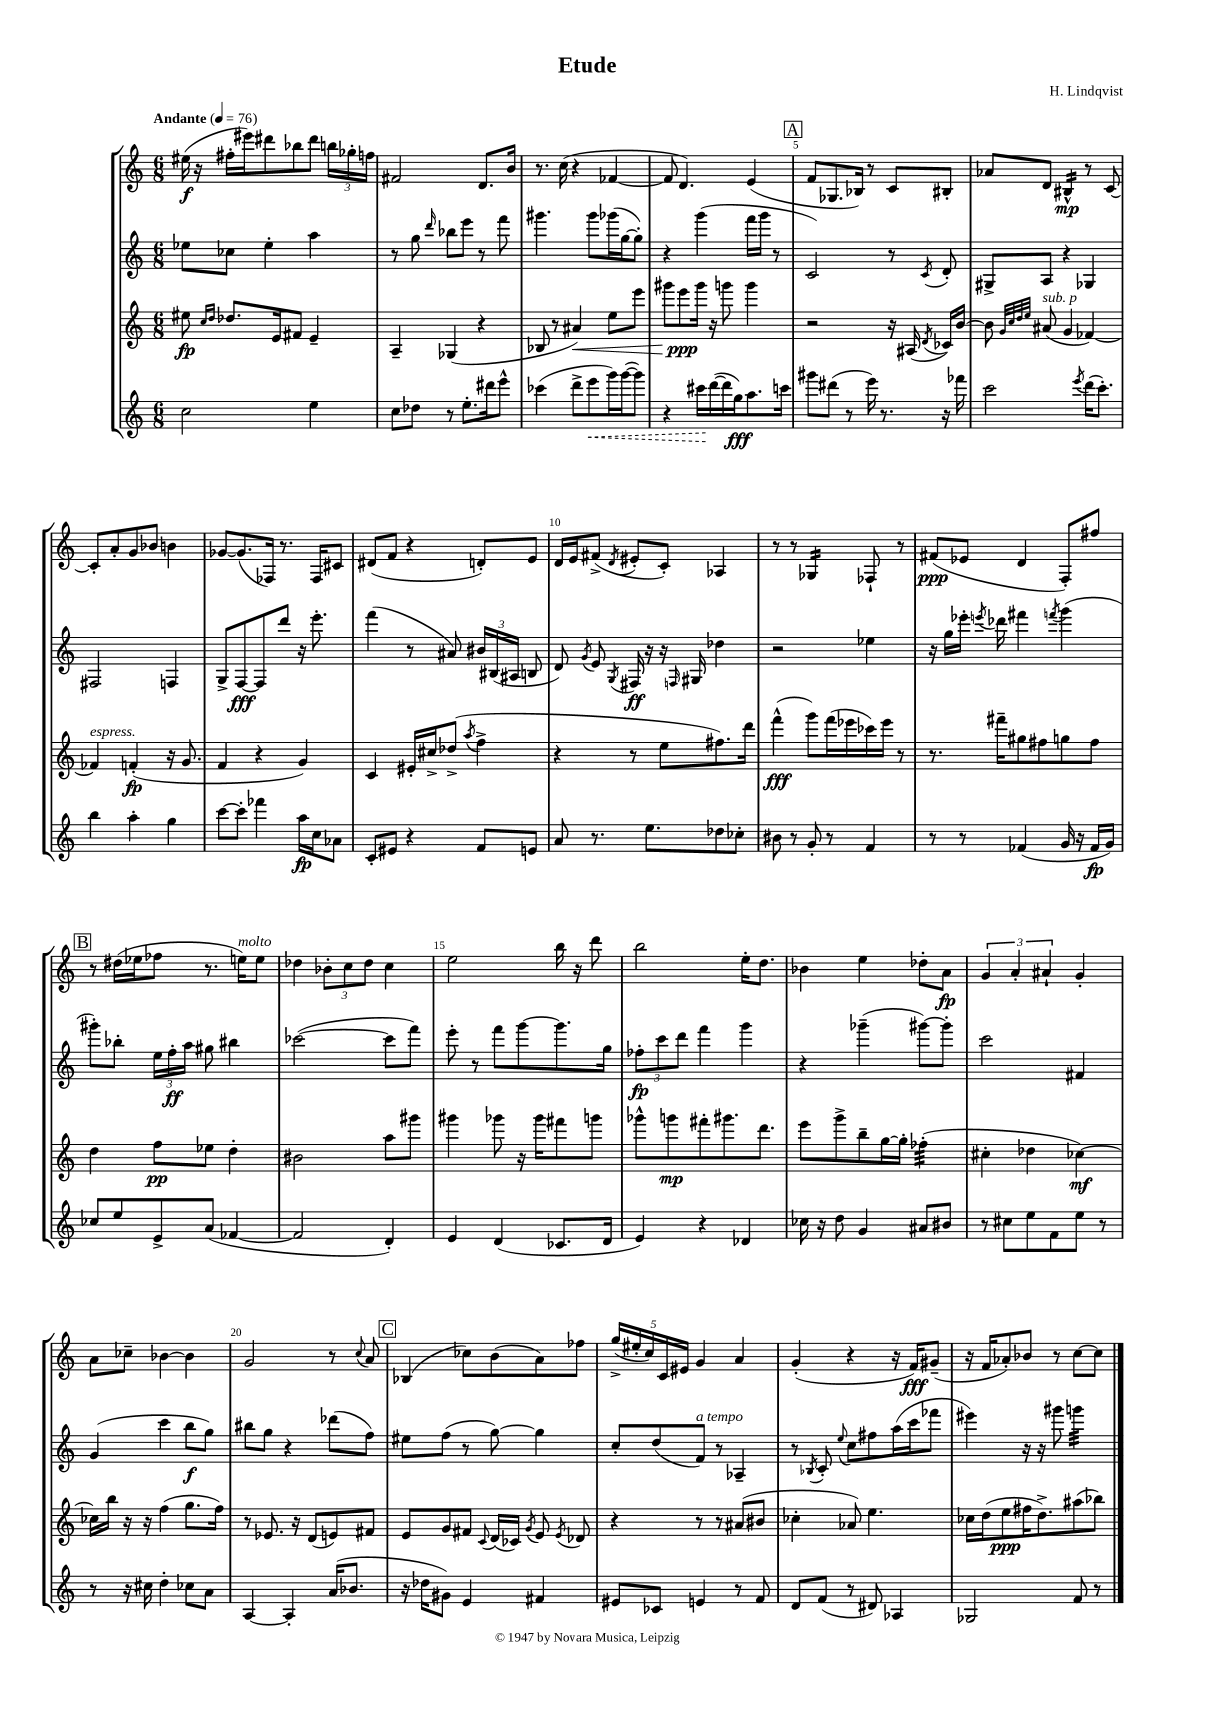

**kern	**kern	**kern	**kern
*staff4	*staff3	*staff2	*staff1
*clefG2	*clefG2	*clefG2	*clefG2
*k[]	*k[]	*k[]	*k[]
*M6/8	*M6/8	*M6/8	*M6/8
*MM76	*MM76	*MM76	*MM76
2cc	8ee#	8ee-	(16ee#
.	.	.	16r
.	16qqcc	.	.
.	16qqdd	.	.
.	8.dd-	8cc-	16ff#'
.	.	.	16eee#)
.	.	4ee-'	8ddd#
.	16e	.	.
.	8f#	.	8bb-
4ee	4e~	4aa	8ddd#
.	.	.	24bb
.	.	.	24gg-'
.	.	.	24ff
=	=	=	=
8cc	4A~	8r	2f#
8dd-	.	8gg	.
.	.	16qqddd	.
8r	(4G-	8bb-	.
8.ee'	.	8eee	.
.	4r	8r	8.d
16ddd#	.	.	.
8eee^^	.	8fff	.
.	.	.	16b
=	=	=	=
(4ccc-	8B-	4.ggg#	8.r
.	8r	.	.
.	.	.	(16cc
8ddd^	4a#)	.	4r
8eee	.	8ggg#	.
16ggg)	8ee	(16ggg-	[4f-
([16ggg	.	[16gg	.
8ggg])	8eee	8gg'])	.
=	=	=	=
4r	8ggg#	4r	8f-]
.	8eee	.	4.d)
16ccc#	16ggg#	(4ggg	.
([16ddd	16r	.	.
16ddd]	8ggg	.	.
16gg)	.	.	.
8.aa	4ggg	16fff	(4e
.	.	16ggg	.
.	.	8r	.
16ccc	.	.	.
=	=	=	=
8ggg#	2r	2c)	8f
(8ddd#	.	.	8.G-
8r	.	.	.
.	.	.	16B-)
16eee)	.	.	8r
8.r	.	.	.
.	16r	8r	8c
.	(16A#	.	.
.	8qd	8qc	.
16r	16c-)	8d'	8B#'
16fff-	[16b	.	.
=	=	=	=
2ccc	8b]	8G#^	8a-
.	32qqg	.	.
.	32qqcc	.	.
.	32qqdd	.	.
.	32qqee	.	.
.	(8a#	8A	8d
.	4g	4r	4B#^^
8qeee	.	.	.
(16ddd	[4f-)	4G-	8r
8.ccc')	.	.	.
.	.	.	[8c
=	=	=	=
4bb	4f-]	2F#	8c']
.	.	.	8a'
4aa'	(4f'	.	8g
.	.	.	8b-
4gg	16r	4F	4b
.	8.g	.	.
=	=	=	=
[8ccc	4f	8G^	[8g-
8ccc']	.	[8F	(8.g-]
4fff-	4r	8F]	.
.	.	.	16F-)
.	.	8ddd	8.r
16aa	4g)	16r	.
16cc	.	8.eee'	16F-
8a-	.	.	8c#
=	=	=	=
8c'	4c	(4fff	(8d#
8e#	.	.	8f
4r	16e#'	8r	4r
.	16cc#^	.	.
.	(8dd-^	8a#)	.
.	8qaa	.	.
8f	4ff^	24b#	8d')
.	.	(24B#	.
.	.	24A#	.
8e	.	8B	8e
=	=	=	=
8a	4r	8d)	16d
.	.	.	16e
.	.	8qg	.
8.r	.	8e	(8f#^
.	.	8qG	8qd
.	8r	16F#	8e#'
8.ee	.	16r	.
.	8ee	16r	8c')
.	.	16qqF	.
.	.	16G#	.
8dd-	8.ff#)	4dd-	4A-
8cc-'	.	.	.
.	16ddd	.	.
=	=	=	=
8b#	(4fff^^	2r	8r
8r	.	.	8r
8g'	8ggg)	.	4G-
8r	(16fff	.	.
.	16eee-	.	.
4f	16ccc-)	4ee-	8F-`
.	16eee-	.	.
.	8r	.	8r
=	=	=	=
8r	8.r	16r	(8f#
.	.	16gg	.
8r	.	16eee-'	8e-
.	.	8qeee	.
.	16fff#~	16ddd-	.
(4f-	8gg#	4fff#	4d
.	8ff#	.	.
.	.	8qfff	.
16g	8gg	(4ggg	8F')
16r	.	.	.
16f-	8ff#	.	8ff#
16g)	.	.	.
=	=	=	=
8cc-	4dd	8ggg#')	8r
8ee	.	8bb-'	(16dd#
.	.	.	16ee-
8e^	8ff	24ee	8ff-
.	.	24ff'	.
.	.	24aa	.
(8a	8ee-	8gg#	8.r
[4f-	4dd'	4bb#	.
.	.	.	16ee)
.	.	.	8ee
=	=	=	=
2f-]	2b#	([2ccc-	4dd-
.	.	.	12b-'
.	.	.	12cc
.	.	.	12dd-
4d')	8aa	8ccc-]	4cc
.	8ggg#	8fff)	.
=	=	=	=
4e	4ggg#	8eee'	2ee
.	.	8r	.
(4d	8ggg-	8fff	.
.	16r	[8ggg	.
.	16ggg-	.	.
8.c-	8fff#	8.ggg]	16bb
.	.	.	16r
.	8ggg	.	8ddd
16d	.	16gg	.
=	=	=	=
4e)	8ggg-^^	12ff-'	2bb
.	.	12ccc	.
.	8ggg	.	.
.	.	12ddd	.
4r	8fff#'	4fff	.
.	8.ggg#	.	.
4d-	.	4ggg	16ee'
.	8.ddd	.	8.dd
=	=	=	=
16cc-	8eee	4r	4b-
16r	.	.	.
8dd	8ggg^	.	.
4g	8bb~	(4ggg-~	4ee
.	[16gg	.	.
.	16gg']	.	.
8a#	(4ff-'	[8ggg#)	8dd-'
8b#	.	8ggg#']	8a
=	=	=	=
8r	4cc#'	2ccc	6g
8cc#	.	.	.
.	.	.	6a'
8ee	4dd-	.	.
.	.	.	6a#`
8f	.	.	.
8ee	[4cc-)	4f#	4g'
8r	.	.	.
=	=	=	=
8r	16cc-]	(4g	8a
.	16bb	.	.
16r	16r	.	8cc-~
16cc#	16r	.	.
4dd'	(4ff	4ccc	[4b-
8cc-	8.gg	8bb	4b-]
8a	.	8gg)	.
.	16ff)	.	.
=	=	=	=
[4A	8r	8bb#	2g
.	8.e-	8gg	.
4A']	.	4r	.
.	16r	.	.
.	(8d	.	.
(16a	8e)	(8ddd-	8r
8.b-	.	.	.
.	.	.	8qqcc
.	8f#	8ff)	8a
=	=	=	=
16r	8e	8ee#	(4B-
16dd-	.	.	.
8g#)	8g	(8ff	.
4e	8f#	8r	8cc-)
.	8qqc	.	.
.	(16d	[8gg)	(8b
.	16c-)	.	.
.	8qg	.	.
4f#	8e	4gg]	8a)
.	8qe	.	.
.	8d-	.	8ff-
=	=	=	=
8e#	4r	8cc'	(20gg^
.	.	.	20ee#'
.	.	.	20cc)
8c-	.	(8dd	.
.	.	.	20c
.	.	.	20e#
4e	8r	8f)	4g
.	8r	8r	.
8r	(8a#	4A-~	4a
8f	8b#	.	.
=	=	=	=
8d	4cc-'	8r	(4g'
.	.	8qB-	.
(8f	.	8c'	.
.	.	8qqee	.
8r	8a-)	8cc	4r
8d#)	4.ee	8ff#	.
4A-	.	(16aa	16r
.	.	16ccc	16f)
.	.	8fff-	(8g#~
=	=	=	=
2G-	16cc-	4eee#)	16r
.	(16dd	.	16f
.	8ee	.	8a-')
.	16ff#	16r	8b-
.	8.dd^)	16r	.
.	.	8ggg#	8r
8f	(8aa#	4ggg	[8cc
8r	8bb-)	.	8cc]
==	==	==	==
*-	*-	*-	*-
